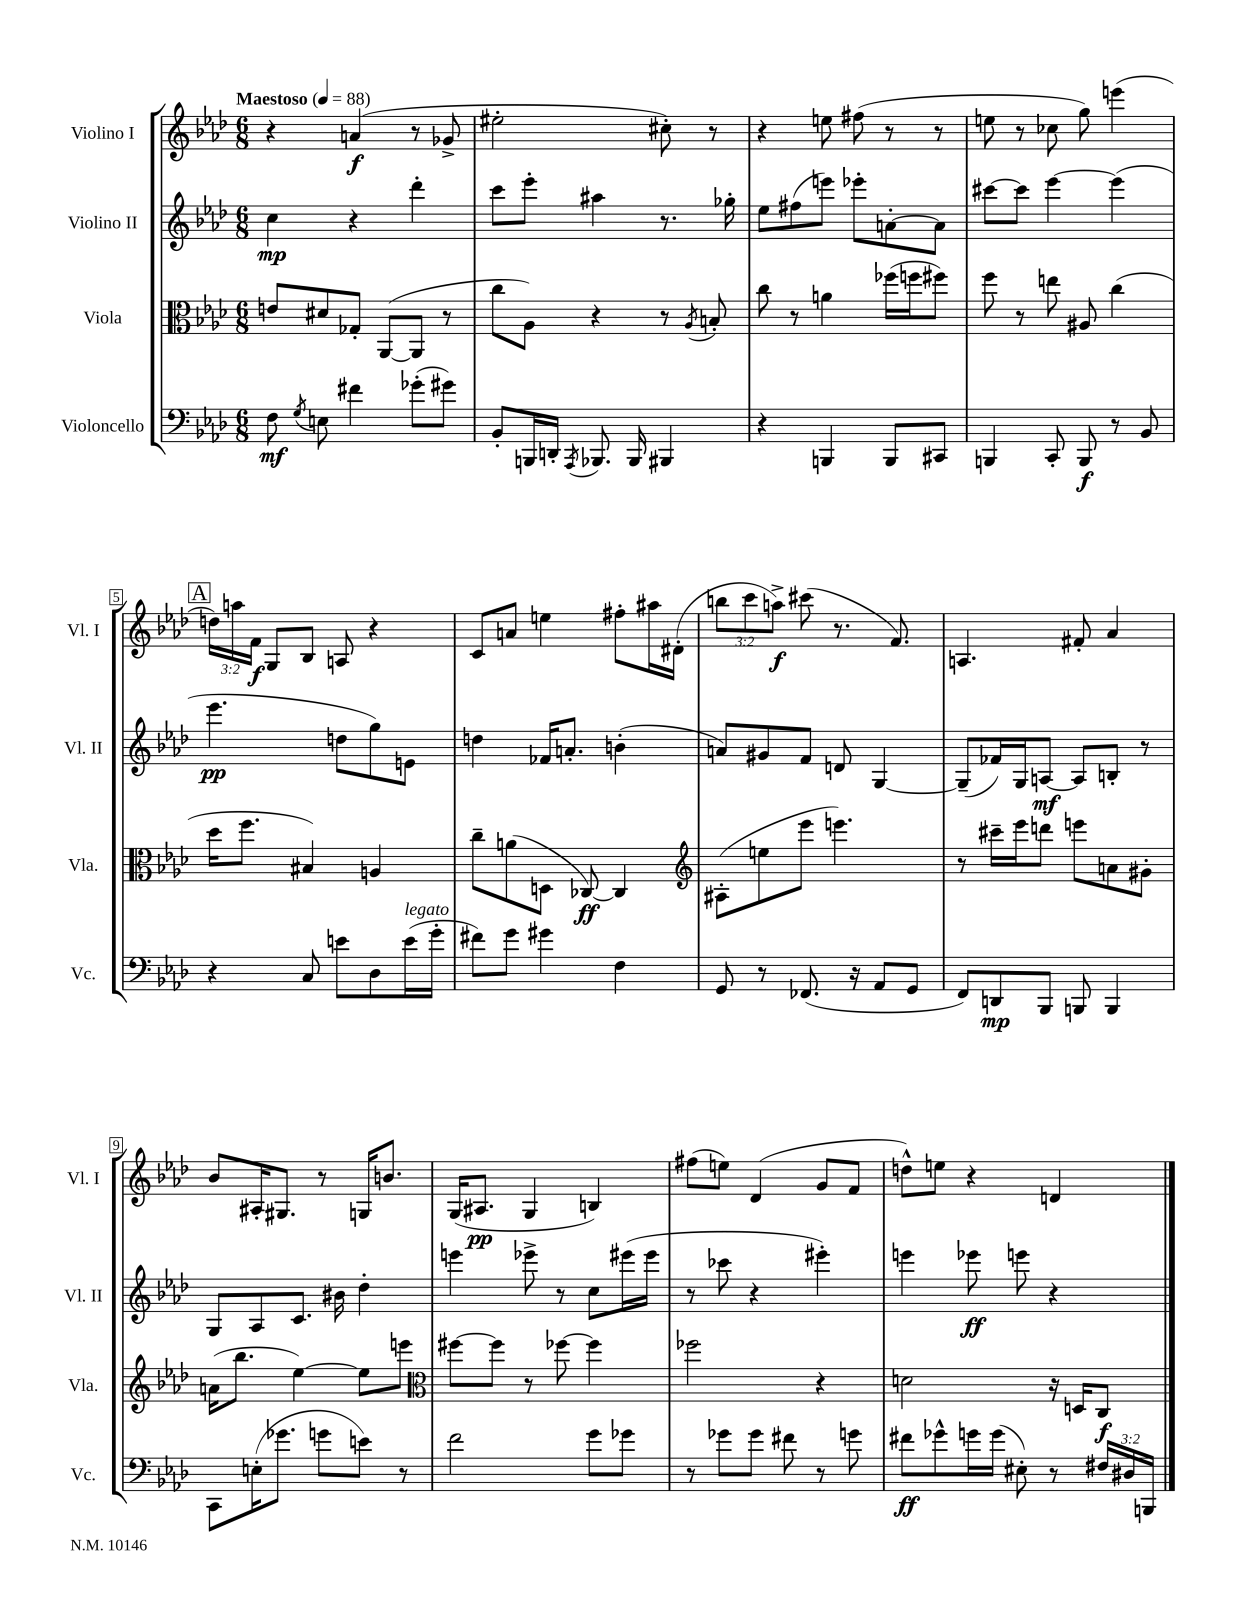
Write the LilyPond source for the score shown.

<<
\new StaffGroup <<
\new Staff = "s0" \with { instrumentName = "Violino I" shortInstrumentName = "Vl. I" } {
    \clef treble \key aes \major \numericTimeSignature \time 6/8 \override Staff.TupletNumber.text = #tuplet-number::calc-fraction-text \tempo "Maestoso" 4 = 88
    \autoBeamOff r4 a'4\f( r8 ges'8-> |
    eis''2-. cis''8-.) r8 |
    r4 e''8 fis''8( r8 r8 |
    e''8 r8 ces''8 g''8) e'''4( |
    \mark \markup { \box "A" } \tuplet 3/2 { d''16[) a''16 f'16]\f } g8[ bes8] a8 r4 |
    c'8[ a'8] e''4 fis''8[-. ais''16 dis'16]-.( |
    \tuplet 3/2 { b''8[ c'''8 a''8]->\f) } cis'''8( r8. f'8.) |
    a4. fis'8-. aes'4 |
    bes'8[ ais16-. gis8.] r8 g16[ b'8.] |
    g16[( ais8.]\pp g4 b4) |
    fis''8[( e''8]) des'4( g'8[ f'8] |
    d''8[-^) e''8] r4 d'4 \bar "|." |
}
\new Staff = "s1" \with { instrumentName = "Violino II" shortInstrumentName = "Vl. II" } {
    \clef treble \key aes \major \numericTimeSignature \time 6/8
    \autoBeamOff c''4\mp r4 des'''4-. |
    c'''8[ ees'''8]-. ais''4 r8. ges''16-. |
    ees''8[ fis''8( e'''8]) ees'''8[-. a'8~-. a'8] |
    cis'''8[~ cis'''8] ees'''4~ ees'''4( |
    \mark \markup { \box "A" } ees'''4.\pp d''8[ g''8) e'8] |
    d''4 fes'16[ a'8.]-. b'4-.( |
    a'8[) gis'8 f'8] d'8 g4~ |
    g8[--( fes'16) g16 a8]~\mf a8[ b8]-. r8 |
    g8[ aes8 c'8.] bis'16 des''4-. |
    e'''4 ees'''8-> r8 c''8[ eis'''16( eis'''16] |
    r8 ces'''8 r4 eis'''4-.) |
    e'''4 ees'''8\ff e'''8 r4 \bar "|." |
}
\new Staff = "s2" \with { instrumentName = "Viola" shortInstrumentName = "Vla." } {
    \clef alto \key aes \major \numericTimeSignature \time 6/8
    \autoBeamOff e'8[ dis'8 ges8]-. aes,8[~( aes,8] r8 |
    c''8[ aes8]) r4 r8 \acciaccatura { aes8 } b8-. |
    c''8 r8 a'4 fes''16[( f''16 fis''8]) |
    f''8 r8 e''8 ais8 c''4( |
    \mark \markup { \box "A" } des''16[ f''8.] bis4) a4 |
    c''8[-- a'8( d8] ces8~\ff) ces4 |
    \clef treble ais8[-.( e''8 ees'''8] e'''4.) |
    r8 cis'''16[-- ees'''16 d'''8] e'''8[ a'8 gis'8]-. |
    a'16[( bes''8.] ees''4~) ees''8[ e'''8] |
    \clef alto fis''8[~ fis''8] r8 fes''8~ fes''4 |
    fes''2 r4 |
    d'2 r16 d16[ c8]\f \bar "|." |
}
\new Staff = "s3" \with { instrumentName = "Violoncello" shortInstrumentName = "Vc." } {
    \clef bass \key aes \major \numericTimeSignature \time 6/8 \override Staff.TupletNumber.text = #tuplet-number::calc-fraction-text
    \autoBeamOff f8\mf \acciaccatura { g8 } e8 fis'4 ges'8[-.( gis'8]) |
    bes,8[-. b,,16 d,16]-. \acciaccatura { aes,,8 } bes,,8. bes,,16 bis,,4 |
    r4 b,,4 b,,8[ cis,8] |
    b,,4 c,8-. b,,8\f r8 bes,8 |
    \mark \markup { \box "A" } r4 c8 e'8[ des8 e'16^\markup { \italic "legato" }( g'16]-. |
    fis'8[) g'8] gis'4 f4 |
    g,8 r8 fes,8.( r16 aes,8[ g,8] |
    f,8[) d,8\mp bes,,8] b,,8 b,,4 |
    c,8[ e16-.( ges'8.] g'8[ e'8]) r8 |
    f'2 g'8[ ges'8] |
    r8 ges'8[ ges'8] fis'8 r8 g'8 |
    fis'8[\ff ges'8-^ g'16 g'16]( eis8-.) r8 \tuplet 3/2 { fis16[ dis16 b,,16] } \bar "|." |
}
>>
>>
\layout { \context { \Score \override BarNumber.stencil = #(make-stencil-boxer 0.1 0.3 ly:text-interface::print) } }
